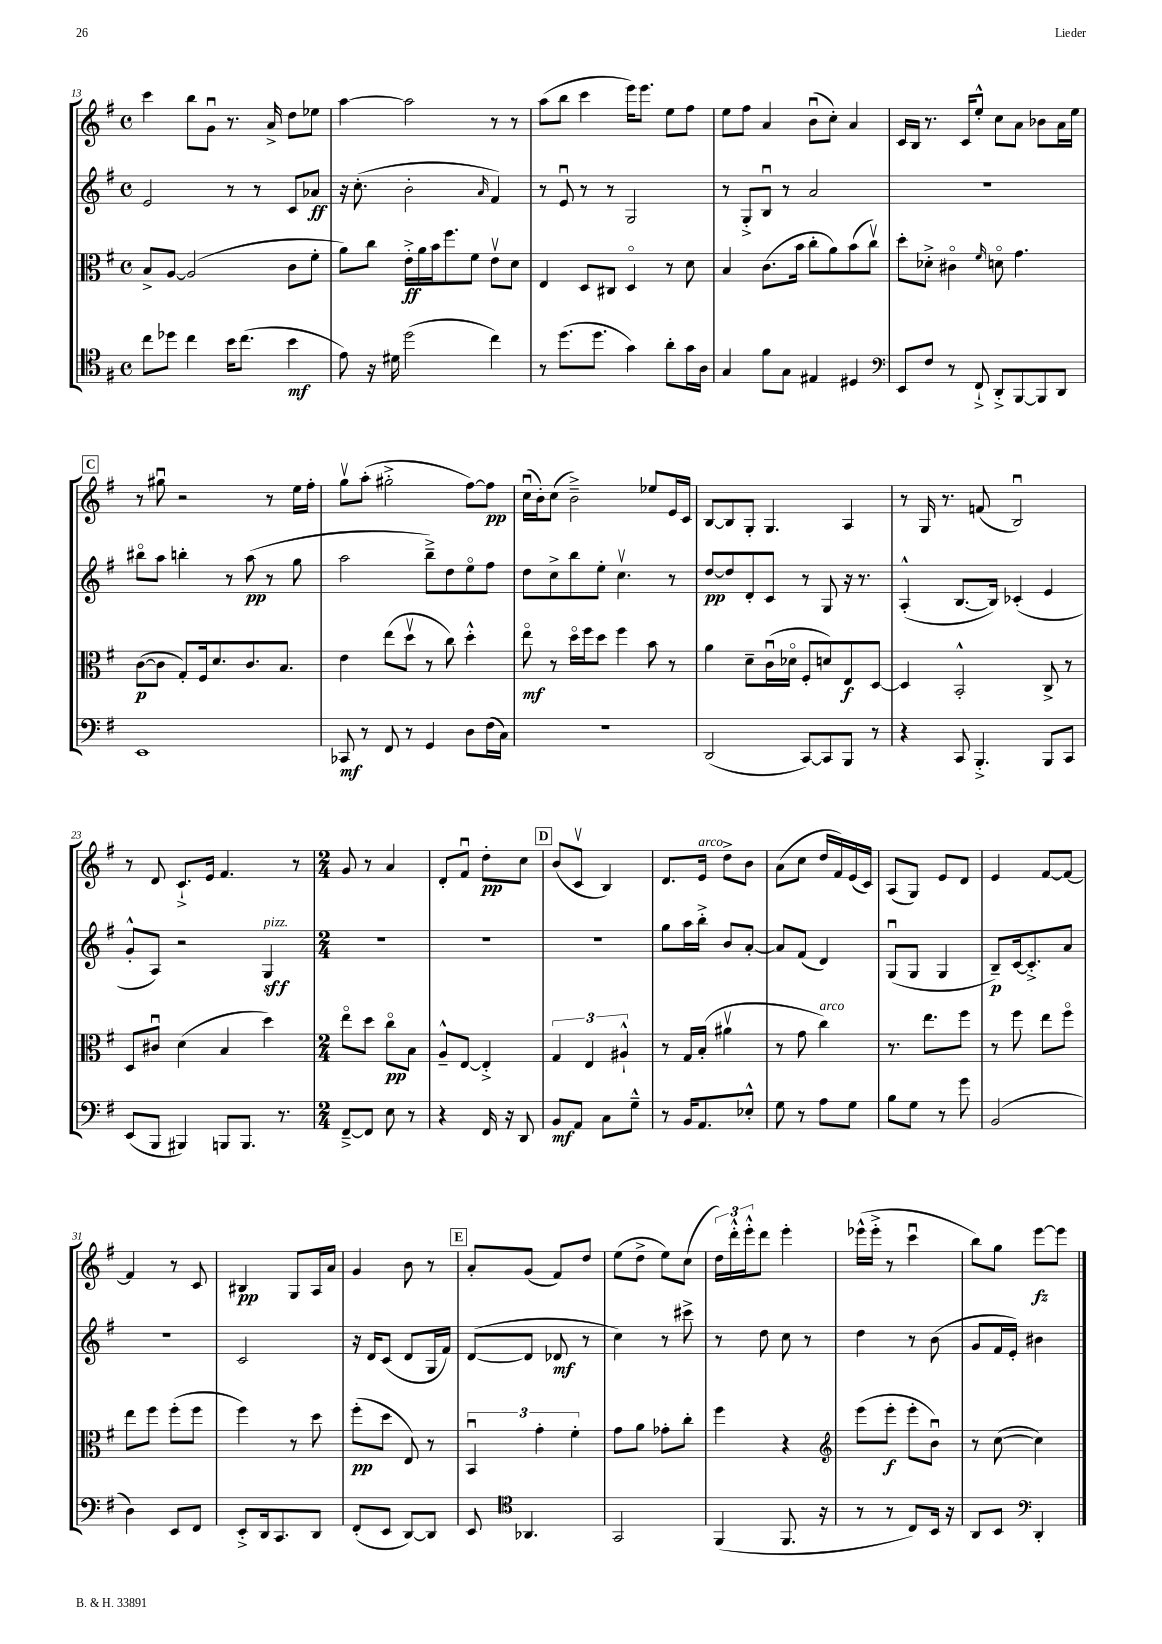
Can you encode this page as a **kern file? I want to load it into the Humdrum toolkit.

**kern	**kern	**kern	**kern
*staff4	*staff3	*staff2	*staff1
*clefC4	*clefC3	*clefG2	*clefG2
*k[f#]	*k[f#]	*k[f#]	*k[f#]
*M4/4	*M4/4	*M4/4	*M4/4
*met(c)	*met(c)	*met(c)	*met(c)
8cc\L	8B^/L	2e/	4ccc\
8dd-\J	[8A/J	.	.
4cc\	(2A/]	.	8bb\L
.	.	.	8gu\J
16b\LK	.	8r	8.r
(8.cc\J	.	.	.
.	.	8r	.
.	.	.	16a^/
4b\	8c\L	8c/L	8dd\L
.	8f#'\J	8a-/J	8ee-\J
=	=	=	=
8e\)	8a\L)	16r	[4aa\
.	.	(8.cc'\	.
16r	8cc\J	.	.
16d#\	.	.	.
(2dd\	16e'^\LL	2b'\	2aa\]
.	16a\	.	.
.	16b\J	.	.
.	8.ff#\	.	.
.	8f#\J	.	.
.	.	16qqa/	.
4cc\)	8ev\L	4f#/)	8r
.	8d\J	.	8r
=	=	=	=
8r	4E/	8r	(8aa\L
(8.dd\L	.	8eu/	8bb\J
.	8D/L	8r	4ccc\
8.dd\J	.	.	.
.	8C#/J	8r	.
4g\)	4Do/	2G/	16eee\LK)
.	.	.	8.eee\J
8a'\L	8r	.	8ee\L
16g\L	8d\	.	8ff#\J
16A\JJ	.	.	.
=	=	=	=
4G/	4B/	8r	8ee\L
.	.	8G'^/L	8ff#\J
8f#\L	(8.c\L	8Bu/J	4a/
8G\J	.	8r	.
.	16b\Jk	.	.
4E#/	8cc'\L	2a/	(8bu\L
.	8a\)	.	8cc'\J)
4D#/	(8b\	.	4a/
.	8ccv\J)	.	.
=	=	=	=
*clefF4	*	*	*
8EE/L	8dd'\L	1r	16c/LL
.	.	.	16B/JJ
8F#/J	8d-'^\J	.	8.r
8r	4c#o\	.	.
.	.	.	16c/LK
8FF#`^/	.	.	8ee'^^/J
.	16qqf#/	.	.
8DD'^/L	8do\	.	8cc\L
[8BBB/	4.g\	.	8a\J
8BBB/]	.	.	8b-\L
8DD/J	.	.	16a\L
.	.	.	16ee\JJ
=	=	=	=
1EE	([8c\L	8bb#o\L	8r
.	8c\]J	8aa\J	8gg#u\
.	8G'/L)	4bb'\	2r
.	16F#/k	.	.
.	8.d/	.	.
.	.	8r	.
.	8.c/	(8aa\	.
.	.	8r	8r
.	8.B/J	.	.
.	.	8gg\	16ee\LL
.	.	.	16ff#'\JJ
=	=	=	=
8CC-/	4e\	2aa\	8ggv\L
8r	.	.	(8aa'\J
8FF#/	(8ee\L	.	2gg#'^\
8r	8ddv\J	.	.
4GG/	8r	8bb~^\L)	.
.	8cc\)	8dd\	.
8D\L	4dd'^^\	8eeo\	[8ff#\L)
(16F#\L	.	8ff#\J	8ff#\]J
16C\JJ)	.	.	.
=	=	=	=
1r	8eeo\	8dd\L	(16ccu\LL
.	.	.	16b'\J)
.	8r	8cc^\	(8cc\J
.	16ddo\LL	8bb\	2b~^\)
.	16ff#\J	.	.
.	8dd\J	8ee'\J	.
.	4ff#\	4.ccv\	.
.	8b\	.	8ee-/L
.	8r	8r	16e/L
.	.	.	16c/JJ
=	=	=	=
(2DD/	4a\	[8dd/L	[8B/L
.	.	8dd/]	8B/]
.	8d~\L	8d'/	8G'/J
.	(16cu\L	8c/J	4.G/
.	16d-o\JJ	.	.
[8CC/L)	8F#'/L	8r	.
8CC/]	8d/)	8G/	.
8BBB/J	8E/	16r	4A/
.	.	8.r	.
8r	[8D/J	.	.
=	=	=	=
4r	4D/]	(4A'^^/	8r
.	.	.	16G/
.	.	.	8.r
8CC/	2BB'^^/	[8.B/L	.
4.BBB'^/	.	.	(8f/
.	.	16B/]Jk)	.
.	.	(4c-'/	2Bu/)
8BBB/L	8C^/	4e/	.
8CC/J	8r	.	.
=	=	=	=
(8EE/L	8D/L	8g'^^/L	8r
8BBB/J	8c#u/J	8A/J)	8d/
4BBB#/)	(4d\	2r	8.c`^/L
.	.	.	16e/Jk
8BBB/L	4B/	.	4.f#/
8.BBB/J	.	.	.
.	4dd\)	4G/	.
8.r	.	.	.
.	.	.	8r
=	=	=	=
*M2/4	*M2/4	*M2/4	*M2/4
[8FF#~^/L	8eeo\L	2r	8g/
8FF#/]J	8dd\J	.	8r
8E\	8cco\L	.	4a/
8r	8B\J	.	.
=	=	=	=
4r	8A~^^/L	2r	8d'/L
.	[8E/J	.	8f#u/J
16FF#/	4E'^/]	.	8dd'\L
16r	.	.	.
8DD/	.	.	8cc\J
=	=	=	=
8BB/L	6G/	2r	(8b/L
8AA/J	.	.	8cv/J
.	6E/	.	.
8C\L	.	.	4B/)
.	6A#`^^/	.	.
8G~^^\J	.	.	.
=	=	=	=
8r	8r	8gg\L	8.d/L
16BB/LK	16G/LL	16aa\L	.
8.AA/	(16B'/JJ	16bb'^\JJ	16e/Jk
.	4a#v\	8b/L	8dd^\L
8E-'^^/J	.	[8a'/J	8b\J
=	=	=	=
8G\	8r	8a/]L	(8a\L
8r	8g\	(8f#/J	8cc\J
8A\L	4cc\)	4d/)	16dd/LL
.	.	.	16f#/)
8G\J	.	.	(16e/
.	.	.	16c/JJ)
=	=	=	=
8B\L	8.r	(8Gu/L	(8A/L
8G\J	.	8G/J	8G/J)
.	8.ee\L	.	.
8r	.	4G/	8e/L
8g\	8ff#\J	.	8d/J
=	=	=	=
(2BB/	8r	8B~/L)	4e/
.	8ff#\	[16c/k	.
.	.	8.c'^/]	.
.	8ee\L	.	[8f#/L
.	8ff#o\J	8a/J	8f#/_J
=	=	=	=
4D\)	8ee\L	2r	4f#/]
.	8ff#\J	.	.
8EE/L	(8ff#'\L	.	8r
8FF#/J	8ff#\J	.	8c/
=	=	=	=
8EE'^/L	4ff#\)	2c/	4B#/
16DD/k	.	.	.
8.CC/	.	.	.
.	8r	.	8G/L
8DD/J	8dd\	.	16A/L
.	.	.	16a/JJ
=	=	=	=
(8FF#'/L	(8ff#'\L	16r	4g/
.	.	16d/LK	.
8EE/J	8dd\J	(8c/J	.
[8DD/L)	8E/)	8d/L	8b\
8DD/]J	8r	16G/L	8r
.	.	16f#/JJ)	.
=	=	=	=
8EE/	6BBu/	([8d/L	8a'/L
*clefC4	*	*	*
4.AA-/	.	8d/]J	(8g/J
.	6g'\	.	.
.	.	8d-/	8f#/L)
.	6f#'\	.	.
.	.	8r	8dd/J
=	=	=	=
2GG/	8g\L	4cc\)	(8ee\L
.	8a\J	.	8dd^\J
.	8g-'\L	8r	8ee\L)
.	8cc'\J	8ccc#^\	(8cc\J
=	=	=	=
(4FF#/	4ff#\	8r	24dd\LL)
.	.	.	24ddd'^^\
.	.	.	24eee'^^\J
.	.	8dd\	8ddd\J
8.FF#/	4r	8cc\	4eee'\
.	.	8r	.
16r	.	.	.
=	=	=	=
*	*clefG2	*	*
8r	(8eee\L	4dd\	(16eee-^^\LL
.	.	.	16eee-'^\JJ
8r	8eee'\J	.	8r
8C/L)	8eee'\L	8r	4cccu\
16BB/Jk	8bu\J)	(8b\	.
16r	.	.	.
=	=	=	=
8AA/L	8r	8g/L	8bb\L)
8BB/J	([8cc\	16f#/L	8gg\J
.	.	16e'/JJ)	.
*clefF4	*	*	*
4DD'/	4cc\])	4b#\	[8eee\L
.	.	.	8eee\]J
==	==	==	==
*-	*-	*-	*-
